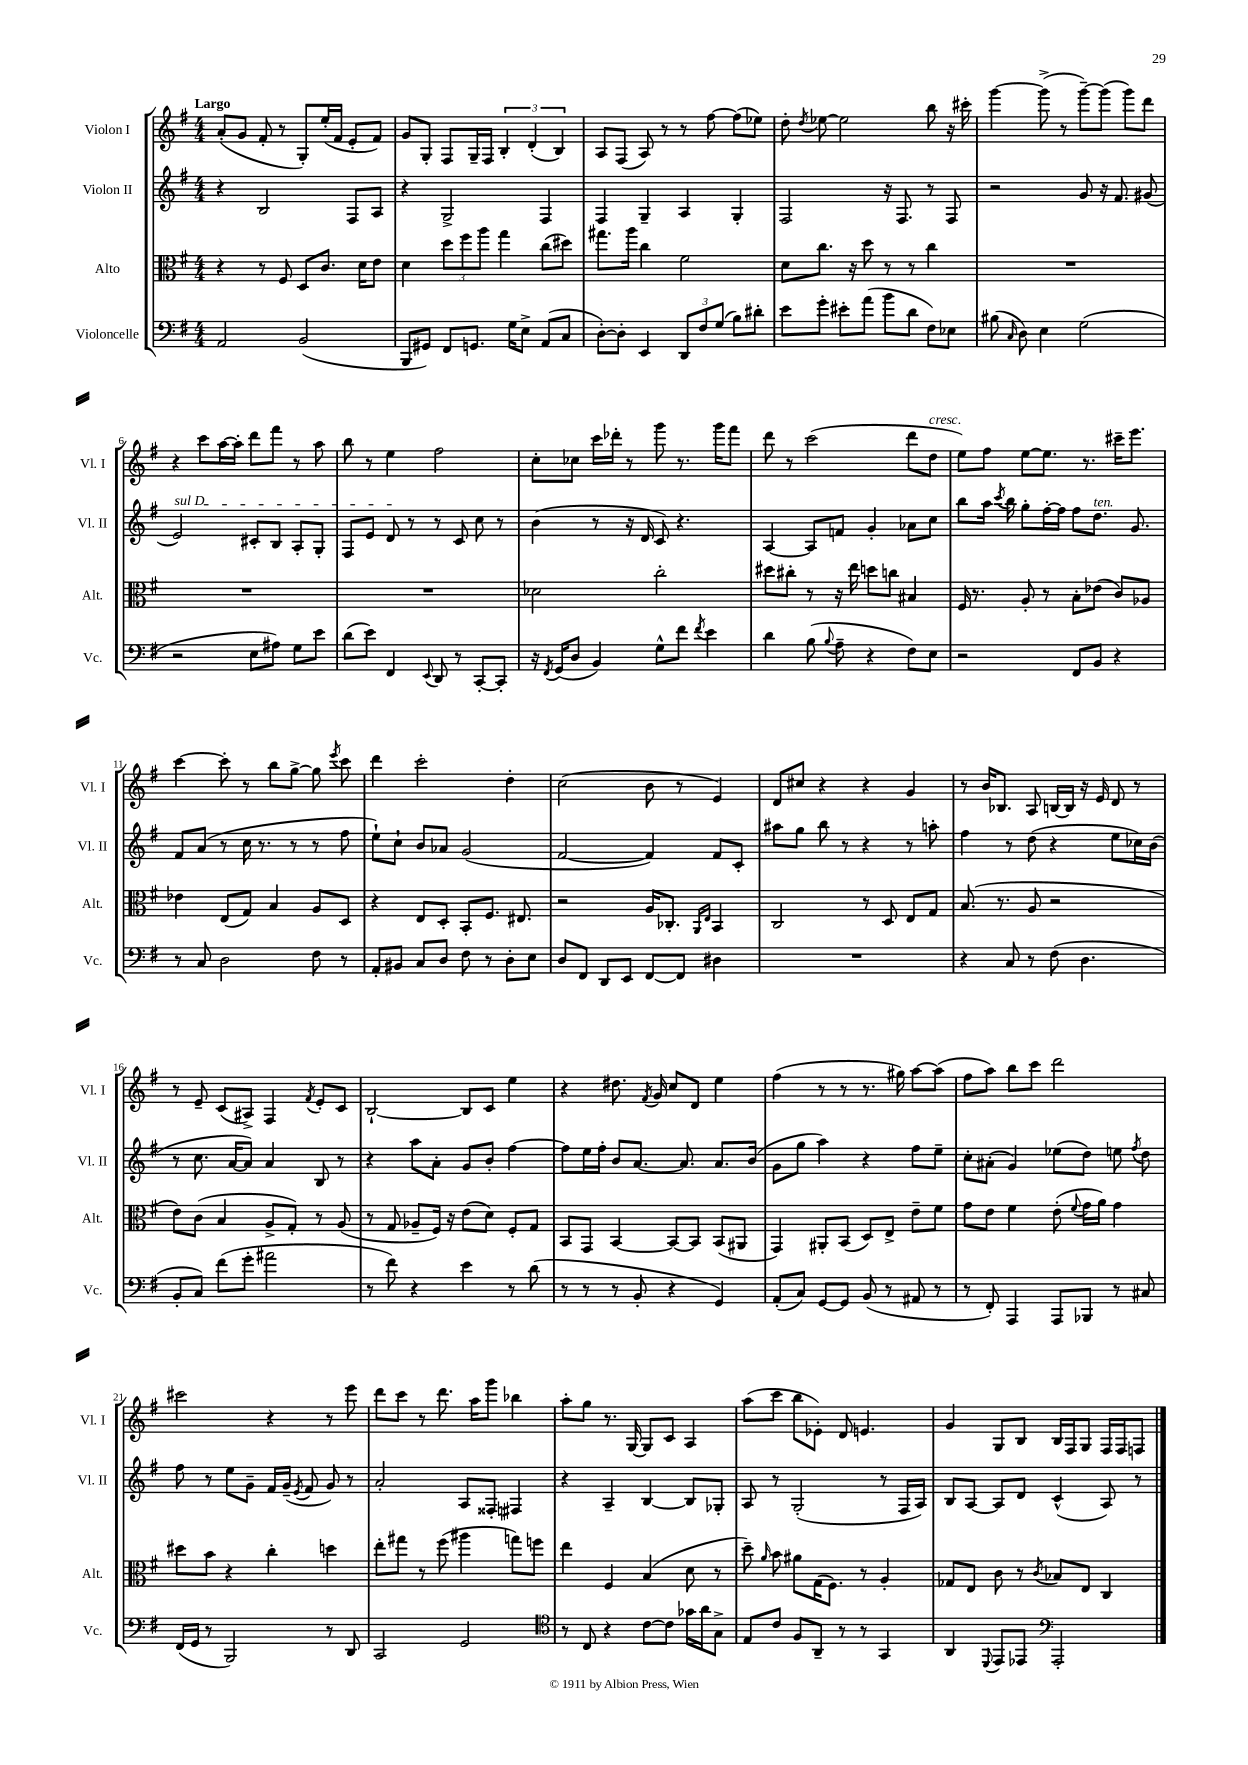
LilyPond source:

<<
\new StaffGroup <<
\new Staff = "s0" \with { instrumentName = "Violon I" shortInstrumentName = "Vl. I" } {
    \clef treble \key g \major \numericTimeSignature \time 4/4 \tempo "Largo"
    \autoBeamOff a'8[-.( g'8] fis'8-. r8 g8[-.) e''16-.( fis'16] e'8[-. fis'8]) |
    g'8[ g8]-. fis8[ g16-- fis16] \tuplet 3/2 { b4-. d'4-.( b4) } |
    a8[ fis8]( a8) r8 r8 fis''8~ fis''8[( ees''8]) |
    d''8-. \acciaccatura { d''8 } ees''8~ ees''2 b''8 r16 cis'''16-. |
    g'''4~ g'''8->( r8 g'''8[~--) g'''8]( g'''8[) d'''8] |
    r4 c'''8[ a''16~ a''16]-. d'''8[ fis'''8] r8 a''8 |
    b''8 r8 e''4 fis''2 |
    c''8[-. ces''8] c'''16[ des'''16]-. r8 g'''8 r8. g'''16[ fis'''8] |
    d'''8 r8 c'''2( d'''8[ d''8]^\markup { \italic "cresc." } |
    e''8[) fis''8] e''8[~ e''8.] r8. cis'''16[-- e'''8.] |
    c'''4~ c'''8-. r8 b''8[ g''8]~-> g''8 \acciaccatura { e'''8 } c'''8 |
    d'''4 c'''2-. d''4-. |
    c''2( b'8 r8 e'4) |
    d'8[ cis''8] r4 r4 g'4 |
    r8 b'16[ bes8.] a8 b16[~ b16] r16 e'16 d'8 r8 |
    r8 e'8-- c'8[( ais8]->) fis4 \acciaccatura { fis'8 } e'8[-. c'8] |
    b2~-! b8[ c'8] e''4 |
    r4 dis''8. \acciaccatura { fis'8 } g'16 c''8[ d'8] e''4 |
    fis''4( r8 r8 r8. gis''16) a''8[~ a''8]( |
    fis''8[ a''8]) b''8[ c'''8] d'''2 |
    cis'''2 r4 r8 e'''8 |
    d'''8[ c'''8] r8 d'''8. a''16[ g'''8] bes''4 |
    a''8[-. g''8] r8. g16~ g8[ c'8] a4 |
    a''8[( c'''8] b''8[ ees'8]-.) d'8 e'4. |
    g'4 g8[ b8] b16[ fis16 g8] fis16[ fis16 f8] \bar "|." |
}
\new Staff = "s1" \with { instrumentName = "Violon II" shortInstrumentName = "Vl. II" } {
    \clef treble \key g \major \numericTimeSignature \time 4/4
    \autoBeamOff r4 b2 fis8[ a8] |
    r4 g2-> fis4 |
    fis4 g4-- a4 g4-. |
    fis2 r16 fis8. r8 fis8 |
    r2 g'8 r16 fis'8. gis'8( |
    \once \override TextSpanner.bound-details.left.text = \markup { \italic "sul D" } e'2\startTextSpan) cis'8[-. b8] a8[-. g8]-. |
    fis8[ e'8] d'8\stopTextSpan r8 r8 c'8 c''8 r8 |
    b'4( r8 r16 d'16 c'8) r4. |
    a4~ a8[ f'8] g'4-. aes'8[ c''8] |
    b''8[ a''16] \acciaccatura { c'''8 } b''16 g''8[-. fis''16~-. fis''16] fis''8[ d''8.]^\markup { \italic "ten." } g'8. |
    fis'8[ a'8]( r8 c''16 r8. r8 r8 fis''8 |
    e''8[-!) c''8]-! b'8[ aes'8] g'2( |
    fis'2~ fis'4) fis'8[ c'8]-. |
    ais''8[ g''8] b''8 r8 r4 r8 a''8-. |
    fis''4 r8 d''8( r4 e''8[ ces''16) b'16]( |
    r8 c''8. a'16[~ a'8]) a'4 b8 r8 |
    r4 a''8[ a'8]-. g'8[ b'8]-. fis''4~ |
    fis''8[ e''16 fis''16]-. b'8[ a'8.]~ a'8. a'8.[ b'16]( |
    g'8[ g''8] a''4) r4 fis''8[ e''8]-- |
    c''8[-. ais'8]-.( g'4) ees''8[( d''8]) e''8 \acciaccatura { fis''8 } d''8 |
    fis''8 r8 e''8[ g'8]-- fis'16[ g'16]--( \acciaccatura { e'8 } fis'8 g'8) r8 |
    a'2-. a8[ fisis8]-. fis4 |
    r4 a4-- b4~ b8[ ges8]-. |
    a8 r8 g2-.( r8 fis16[ a16]) |
    b8[ a8]~ a8[ d'8] c'4-^( a8) r8 \bar "|." |
}
\new Staff = "s2" \with { instrumentName = "Alto" shortInstrumentName = "Alt." } {
    \clef alto \key g \major \numericTimeSignature \time 4/4
    \autoBeamOff r4 r8 fis8 d8[ c'8.] d'16[ e'8] |
    d'4 \tuplet 3/2 { d''8[ fis''8 a''8] } g''4 c''8[( dis''8]) |
    gis''8.[ a''16] c''4 fis'2 |
    d'8[ c''8.] r16 d''8 r8 r8 c''4 |
    R1 |
    R1 |
    R1 |
    des'2 c''2-. |
    dis''8[ cis''8]-. r8 r16 e''16 d''8[ c''8] bis4 |
    fis16 r8. a8-. r8 b8[-. ees'8]( c'8[) aes8] |
    ees'4 e8[( g8]) b4 a8[ d8] |
    r4 e8[ d8]-. b,8[-. fis8.] eis8. |
    r2 a16[ ces8.]-. \grace { a,16[ e16] } b,4 |
    c2 r8 d8 e8[ g8] |
    b8.( r8. a8 r2 |
    e'8[) c'8]( b4 a8[-> g8]-.) r8 a8( |
    r8 g8 aes8[-- fis16]) r16 e'8[( d'8]) fis8[-. g8] |
    b,8[ g,8] b,4~ b,8[~ b,8] b,8[( ais,8] |
    g,4) ais,8[-. b,8]( d8[) e8]-> e'8[-- fis'8] |
    g'8[ e'8] fis'4 e'8-.( \appoggiatura { fis'8 } g'16[ a'16]) g'4 |
    dis''8[ b'8] r4 c''4-. d''4 |
    e''8[-. gis''8] r8 fis''8( ais''4 g''8[) f''8] |
    e''4 fis4 b4( d'8 r8 |
    d''8--) \grace { a'16 } b'8 ais'8[ g16( fis8.]) r8 a4-. |
    ges8[ e8] c'8 r8 \acciaccatura { c'8 } bes8[ e8] c4 \bar "|." |
}
\new Staff = "s3" \with { instrumentName = "Violoncelle" shortInstrumentName = "Vc." } {
    \clef bass \key g \major \numericTimeSignature \time 4/4
    \autoBeamOff a,2 b,2( |
    b,,8[ gis,8]) fis,8[ g,8.] g16[ e8]-> a,8[( c8] |
    d8[~-.) d8]-. e,4 \tuplet 3/2 { d,8[ fis8 g8]( } b8[) dis'8]-. |
    e'8[ g'8]-. eis'8[-. a'8]( b'8[ d'8] fis8[) ees8] |
    bis8( \grace { c16 } d8) e4 g2( |
    r2 e8[ ais8]) g8[ e'8] |
    d'8[( e'8]) fis,4 \appoggiatura { e,8 } d,8 r8 c,8[~-. c,8]-. |
    r16 \acciaccatura { fis,8 } g,16[( d8] b,4) g8[-^ fis'8] \acciaccatura { fis'8 } e'4 |
    d'4 b8( \appoggiatura { b8 } a8-- r4 fis8[) e8] |
    r2 fis,8[ b,8] r4 |
    r8 c8 d2 fis8 r8 |
    a,8[-. bis,8] c8[ d8] fis8 r8 d8[-. e8] |
    d8[ fis,8] d,8[ e,8] fis,8[~ fis,8] dis4 |
    R1 |
    r4 c8 r8 fis8( d4. |
    b,8[-. c8]) fis'8[( g'8]-. ais'2 |
    r8 fis'8) r4 e'4 r8 d'8( |
    r8 r8 r8 b,8-. r4 g,4) |
    a,8[-.( c8]) g,8[~ g,8] b,8( r8 ais,8 r8 |
    r8 fis,8-.) a,,4 a,,8[ bes,,8] r8 cis8 |
    fis,16[( g,16] r8 b,,2) r8 d,8 |
    c,2 g,2 |
    \clef tenor r8 c8 r4 c'8[~ c'8] ges'16[ a'16 g8]-> |
    e8[ c'8] fis8[ a,8]-- r8 r8 g,4 |
    a,4 \appoggiatura { d,8 } e,8[ ees,8] \clef bass a,,2-. \bar "|." |
}
>>
>>
